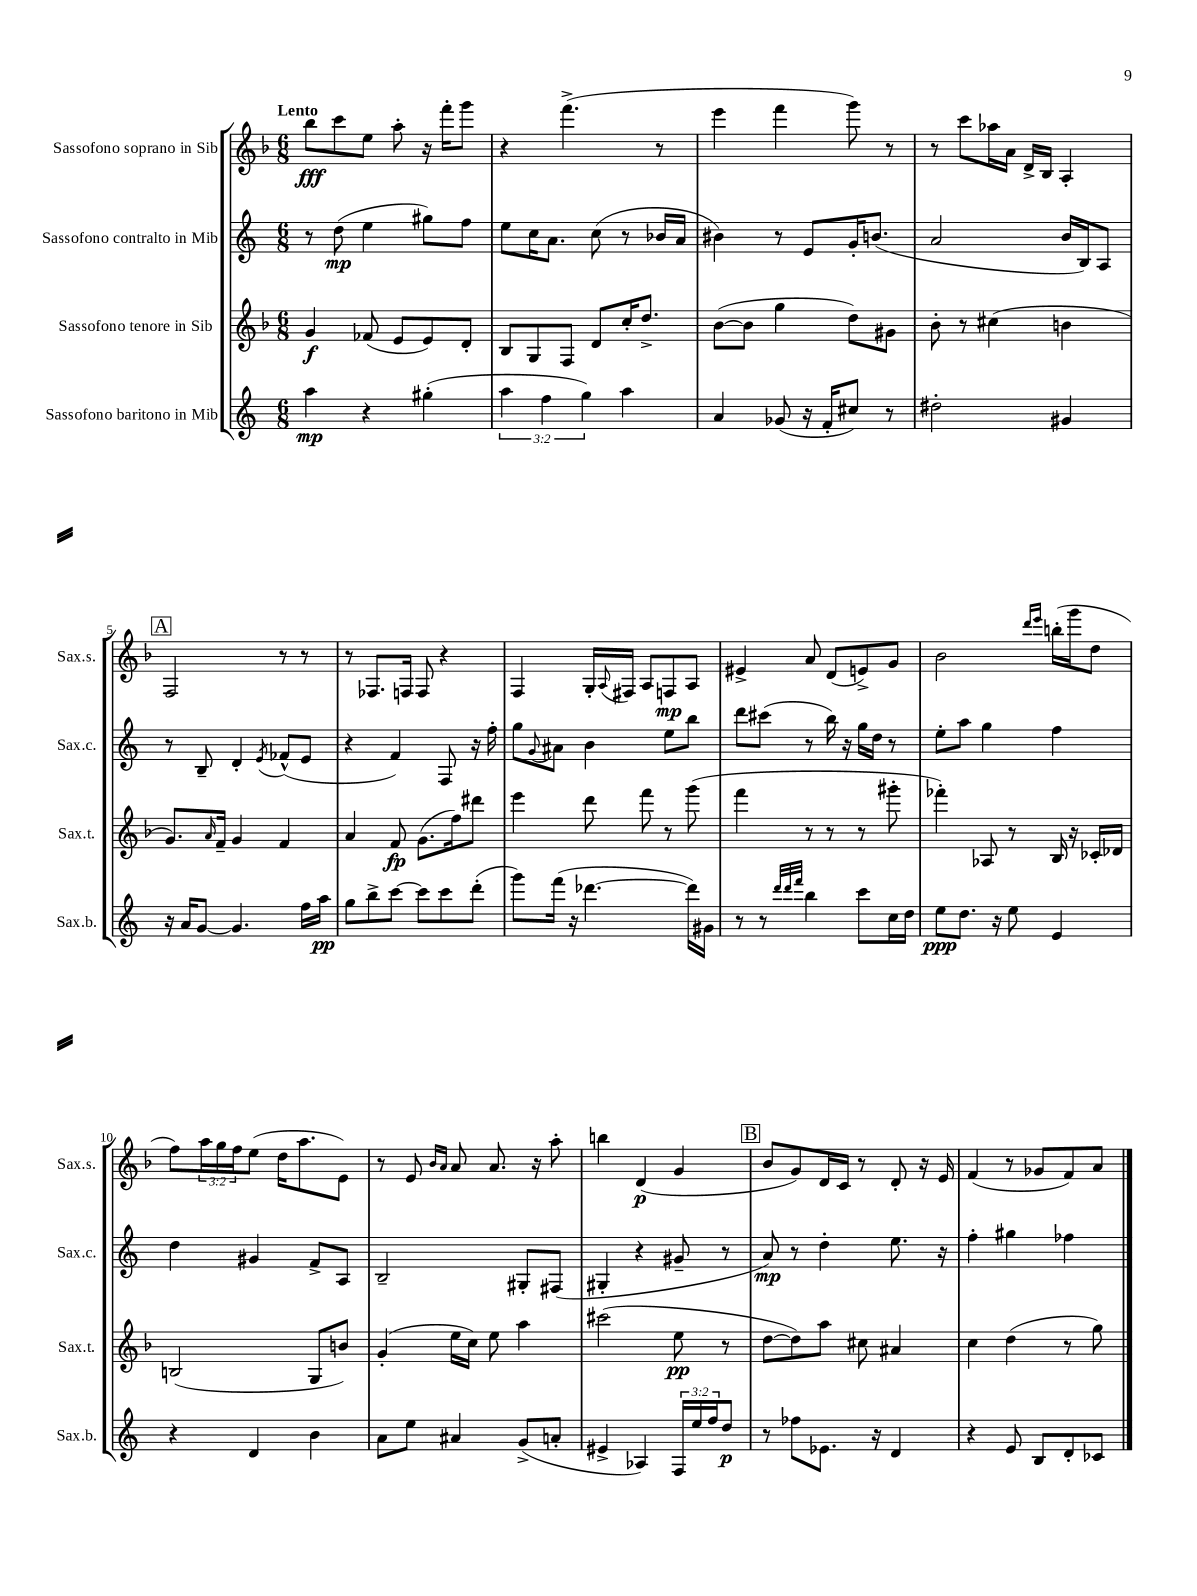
<<
\new StaffGroup <<
\new Staff = "s0" \with { instrumentName = "Sassofono soprano in Sib" shortInstrumentName = "Sax.s." } {
    \clef treble \key f \major \numericTimeSignature \time 6/8 \override Staff.TupletNumber.text = #tuplet-number::calc-fraction-text \tempo "Lento"
    bes''8\fff c'''8 e''8 a''8-. r16 f'''16-. g'''8 |
    r4 f'''4.->( r8 |
    e'''4 f'''4 g'''8) r8 |
    r8 c'''8 aes''16 a'16 d'16-> bes16 a4-. |
    \mark \markup { \box "A" } f2 r8 r8 |
    r8 fes8. f16 f8 r4 |
    f4 g16-. \appoggiatura { a8 } fis16 a8 f8\mp a8 |
    eis'4-> a'8 d'8( e'8->) g'8 |
    bes'2 \grace { d'''16 e'''16 } b''16-.( g'''16 d''8 |
    f''8) \tuplet 3/2 { a''16 g''16 f''16 } e''8( d''16 a''8. e'8) |
    r8 e'8 \grace { bes'16 a'16 } a'8 a'8. r16 a''8-. |
    b''4 d'4\p( g'4 |
    \mark \markup { \box "B" } bes'8 g'8) d'16 c'16 r8 d'8-. r16 e'16 |
    f'4( r8 ges'8 f'8) a'8 \bar "|." |
}
\new Staff = "s1" \with { instrumentName = "Sassofono contralto in Mib" shortInstrumentName = "Sax.c." } {
    \clef treble \key c \major \numericTimeSignature \time 6/8
    r8 d''8\mp( e''4 gis''8) f''8 |
    e''8 c''16 a'8. c''8( r8 bes'16 a'16 |
    bis'4) r8 e'8 g'16-. b'8.( |
    a'2 b'16 b16) a8 |
    \mark \markup { \box "A" } r8 b8-- d'4-. \acciaccatura { e'8 } fes'8-^( e'8 |
    r4 f'4) f8 r16 f''16-. |
    g''8 \appoggiatura { g'8 } ais'8 b'4 e''8 b''8 |
    d'''8 cis'''8( r8 b''16) r16 g''16 d''16 r8 |
    e''8-. a''8 g''4 f''4 |
    d''4 gis'4 f'8-> a8 |
    b2-- gis8-. fis8( |
    gis4-. r4 gis'8-- r8 |
    \mark \markup { \box "B" } a'8\mp) r8 d''4-. e''8. r16 |
    f''4-. gis''4 fes''4 \bar "|." |
}
\new Staff = "s2" \with { instrumentName = "Sassofono tenore in Sib" shortInstrumentName = "Sax.t." } {
    \clef treble \key f \major \numericTimeSignature \time 6/8
    g'4\f fes'8( e'8 e'8) d'8-. |
    bes8 g8 f8 d'8 c''16-. d''8.-> |
    bes'8~( bes'8 g''4 d''8) gis'8 |
    bes'8-. r8 cis''4( b'4 |
    \mark \markup { \box "A" } g'8.) \grace { a'16 } f'16-- g'4 f'4 |
    a'4 f'8\fp g'8.( f''16) dis'''8 |
    e'''4 d'''8 f'''8 r8 g'''8( |
    f'''4 r8 r8 r8 gis'''8-. |
    fes'''4-.) aes8 r8 bes16 r16 ces'16-. des'16 |
    b2( g8 b'8) |
    g'4-.( e''16 c''16) e''8 a''4 |
    cis'''2( e''8\pp r8 |
    \mark \markup { \box "B" } d''8~ d''8) a''8 cis''8 ais'4 |
    c''4 d''4( r8 g''8) \bar "|." |
}
\new Staff = "s3" \with { instrumentName = "Sassofono baritono in Mib" shortInstrumentName = "Sax.b." } {
    \clef treble \key c \major \numericTimeSignature \time 6/8 \override Staff.TupletNumber.text = #tuplet-number::calc-fraction-text
    a''4\mp r4 gis''4-.( |
    \tuplet 3/2 { a''4 f''4 g''4) } a''4 |
    a'4 ges'8( r16 f'16-. cis''8) r8 |
    dis''2-. gis'4 |
    \mark \markup { \box "A" } r16 a'16 g'8~ g'4. f''16 a''16\pp |
    g''8 b''8-> c'''8~ c'''8 c'''8 d'''8-.( |
    g'''8) f'''16( r16 des'''4.~ des'''16) gis'16 |
    r8 r8 \grace { d'''32 d'''32 f'''32 } b''4 c'''8 c''16 d''16 |
    e''8\ppp d''8. r16 e''8 e'4 |
    r4 d'4 b'4 |
    a'8 e''8 ais'4 g'8->( a'8-. |
    eis'4-> aes4) \tuplet 3/2 { f16 e''16 f''16 } d''8\p |
    \mark \markup { \box "B" } r8 fes''8 ees'8. r16 d'4 |
    r4 e'8 b8 d'8-. ces'8 \bar "|." |
}
>>
>>
